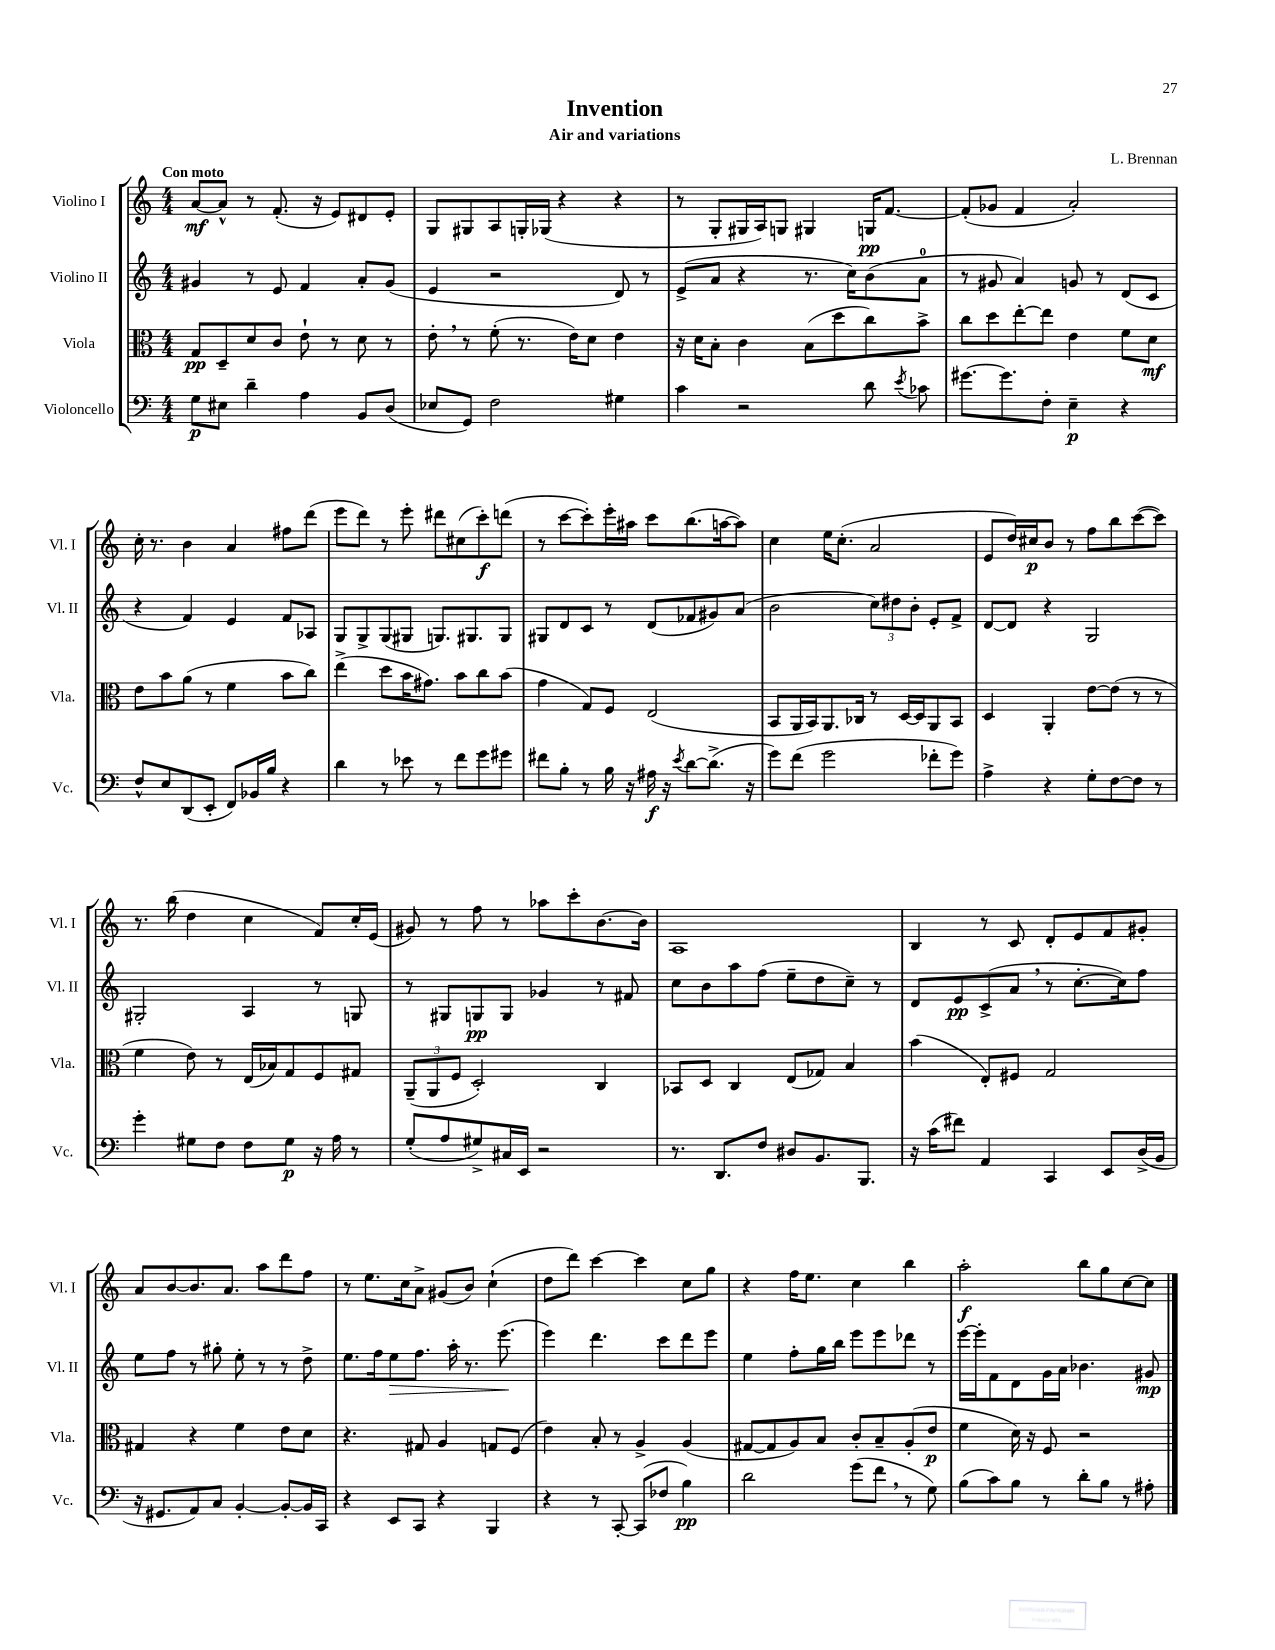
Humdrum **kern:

**kern	**dynam	**kern	**dynam	**kern	**dynam	**kern	**dynam
*part4	*part4	*part3	*part3	*part2	*part2	*part1	*part1
*staff4	*staff4	*staff3	*staff3	*staff2	*staff2	*staff1	*staff1
*I"Violoncello	*	*I"Viola	*	*I"Violino II	*	*I"Violino I	*
*I'Vc.	*	*I'Vla.	*	*I'Vl. II	*	*I'Vl. I	*
*clefF4	*	*clefC3	*	*clefG2	*	*clefG2	*
*k[]	*	*k[]	*	*k[]	*	*k[]	*
*M4/4	*	*M4/4	*	*M4/4	*	*M4/4	*
=1	=1	=1	=1	=1	=1	=1	=1
!	!	!	!	!	!	!LO:TX:a:B:t=Con moto	!
8G\L	p	8G/L	pp	4g#X/	.	[8a/L	mf
8E#X\J	.	8D~/	.	.	.	8a^^/J]	.
4d~\	.	8d/	.	8r	.	8r	.
.	.	8c/J	.	8e/	.	(8.f'/	.
4A\	.	8e`\	.	4f/	.	.	.
.	.	.	.	.	.	16r	.
.	.	8r	.	.	.	8e/L)	.
8BB/L	.	8d\	.	8a'/L	.	8d#X/	.
(8D/J	.	8r	.	(8g#/J	.	8e'/J	.
=2	=2	=2	=2	=2	=2	=2	=2
8E-X/L	.	8e',\	.	4e/	.	8G/L	.
8GG/J)	.	8r	.	.	.	8G#X/	.
2F\	.	(8f'\	.	2r	.	8A/	.
.	.	8.r	.	.	.	16Gn'/L	.
.	.	.	.	.	.	(16G-X/JJ	.
.	.	.	.	.	.	4r	.
.	.	16e\KL)	.	.	.	.	.
.	.	8d\J	.	.	.	.	.
4G#X\	.	4e\	.	8d/)	.	4r	.
.	.	.	.	8r	.	.	.
=3	=3	=3	=3	=3	=3	=3	=3
4c\	.	16r	.	(8e^/L	.	8r	.
.	.	16d\KL	.	.	.	.	.
.	.	8B'\J	.	8a/J	.	8G'/L	.
2r	.	4c\	.	4r	.	16G#X/L	.
.	.	.	.	.	.	16A/J)	.
.	.	.	.	.	.	8Gn/J	.
.	.	(8B\L	.	8.r	.	4G#X/	.
.	.	8dd\	.	.	.	.	.
.	.	.	.	16cc\KL)	.	.	.
8d\	.	8cc\)	.	(8b\	.	16Gn/KL	pp
.	.	.	.	.	.	[8.f/J	.
8qe/	.	.	.	.	.	.	.
8c-X\	.	8b^\J	.	8a\J	.	.	.
=4	=4	=4	=4	=4	=4	=4	=4
[8.g#X\L	.	8cc\L	.	8r	.	(8f'/L]	.
.	.	8dd\	.	8g#X/	.	8g-X/J	.
8.g#\]	.	.	.	.	.	.	.
.	.	[8ee'\	.	4a/)	.	4f/	.
8F'\J	.	8ee\J]	.	.	.	.	.
4E~\	p	4e\	.	8gn/	.	2a'/)	.
.	.	.	.	8r	.	.	.
4r	.	8f\L	.	(8d/L	.	.	.
.	.	8d\J	mf	8c/J	.	.	.
!!LO:LB:g=z
=5	=5	=5	=5	=5	=5	=5	=5
8F^^/L	.	8e\L	.	4r	.	16cc'\	.
.	.	.	.	.	.	8.r	.
8E/	.	8b\	.	.	.	.	.
(8DD/	.	(8a\J	.	4f/)	.	4b\	.
8EE'/J	.	8r	.	.	.	.	.
8FF/L)	.	4f\	.	4e/	.	4a/	.
16BB-X/L	.	.	.	.	.	.	.
16B/JJ	.	.	.	.	.	.	.
4r	.	8b\L	.	8f/L	.	8ff#X\L	.
.	.	8cc\J)	.	8A-X/J	.	(8ddd\J	.
=6	=6	=6	=6	=6	=6	=6	=6
4d\	.	(4ee^\	.	8G/L	.	8eee\L	.
.	.	.	.	8G^/	.	8ddd\J)	.
8r	.	8dd\L	.	(8G/	.	8r	.
8e-X\	.	16b\K	.	8G#X/J	.	8eee'\	.
.	.	8.g#X\J)	.	.	.	.	.
8r	.	.	.	8.Gn/L)	.	8ddd#X\L	.
8f\L	.	8b\L	.	.	.	(8cc#X\	.
.	.	.	.	8.G#X/	.	.	.
8g\	.	8cc\	.	.	.	8ccc'\)	f
8g#X\J	.	(8b\J	.	8G#/J	.	(8dddn\J	.
=7	=7	=7	=7	=7	=7	=7	=7
8f#X\L	.	4g\	.	8G#X/L	.	8r	.
8B'\J	.	.	.	8d/	.	[8ccc\L	.
8r	.	8G/L)	.	8c/J	.	8ccc'\])	.
16B\	.	8F/J	.	8r	.	16eee'\L	.
16r	.	.	.	.	.	16aa#X\JJ	.
16A#X\	f	(2E/	.	(8d/L	.	8ccc\L	.
16r	.	.	.	.	.	.	.
8qe/	.	.	.	.	.	.	.
[8d\L	.	.	.	8f-X/	.	(8.bb\	.
(8.d^\J]	.	.	.	8g#X/)	.	.	.
.	.	.	.	.	.	[16aan\k	.
.	.	.	.	(8a/J	.	8aa\J])	.
16r	.	.	.	.	.	.	.
=8	=8	=8	=8	=8	=8	=8	=8
8g\L)	.	8BB/L	.	2b\	.	4cc\	.
(8f\J	.	16AA/L	.	.	.	.	.
.	.	16BB/J)	.	.	.	.	.
2g\	.	8.AA/	.	.	.	16ee\KL	.
.	.	.	.	.	.	(8.cc'\J	.
.	.	16C-X/Jk	.	.	.	.	.
.	.	8r	.	12cc\L)	.	2a/	.
.	.	.	.	12dd#X\	.	.	.
.	.	[16D/LL	.	.	.	.	.
.	.	.	.	12b'\J	.	.	.
.	.	16D/J]	.	.	.	.	.
8f-X'\L	.	8AA/	.	8e'/L	.	.	.
8g\J)	.	8BB/J	.	8f^/J	.	.	.
=9	=9	=9	=9	=9	=9	=9	=9
4A^\	.	4D/	.	[8d/L	.	8e/L	.
.	.	.	.	8d/J]	.	16dd/L)	.
.	.	.	.	.	.	16cc#X/J	p
4r	.	4AA'/	.	4r	.	8b/J	.
.	.	.	.	.	.	8r	.
8G'\L	.	[8e\L	.	2G/	.	8ff\L	.
[8F\	.	(8e\J]	.	.	.	8bb\	.
8F\J]	.	8r	.	.	.	([8ccc\	.
8r	.	8r	.	.	.	8ccc\J])	.
!!LO:LB:g=z
=10	=10	=10	=10	=10	=10	=10	=10
4g'\	.	4f\	.	2G#X'/	.	8.r	.
.	.	.	.	.	.	(16bb\	.
8G#X\L	.	8e\)	.	.	.	4dd\	.
8F\J	.	8r	.	.	.	.	.
8F\L	.	(16E/LL	.	4A/	.	4cc\	.
.	.	16B-X/J)	.	.	.	.	.
8G#\J	p	8G/	.	.	.	.	.
16r	.	8F/	.	8r	.	8f/L)	.
16A\	.	.	.	.	.	.	.
8r	.	8G#X/J	.	8Gn/	.	16cc'/L	.
.	.	.	.	.	.	(16e/JJ	.
=11	=11	=11	=11	=11	=11	=11	=11
(8G'/L	.	(12AA~/L	.	8r	.	8g#X/)	.
.	.	12AA/	.	.	.	.	.
8A/	.	.	.	8G#X/L	.	8r	.
.	.	12F/J	.	.	.	.	.
8G#X^/)	.	2D'/)	.	8Gn/	pp	8ff\	.
16C#X/L	.	.	.	8G/J	.	8r	.
16EE/JJ	.	.	.	.	.	.	.
2r	.	.	.	4g-X/	.	8aa-X\L	.
.	.	.	.	.	.	8ccc'\	.
.	.	4C/	.	8r	.	[8.b\	.
.	.	.	.	8f#X/	.	.	.
.	.	.	.	.	.	16b\Jk]	.
=12	=12	=12	=12	=12	=12	=12	=12
8.r	.	8BB-X/L	.	8cc\L	.	1A	.
.	.	8D/J	.	8b\	.	.	.
8.DD/L	.	.	.	.	.	.	.
.	.	4C/	.	8aa\	.	.	.
8F/J	.	.	.	(8ff\J	.	.	.
8D#X/L	.	(8E/L	.	8ee~\L	.	.	.
8.BB/	.	8G-X/J)	.	8dd\	.	.	.
.	.	4B/	.	8cc~\J)	.	.	.
8.BBB/J	.	.	.	.	.	.	.
.	.	.	.	8r	.	.	.
=13	=13	=13	=13	=13	=13	=13	=13
16r	.	(4b\	.	8d/L	.	4B/	.
(16c\KL	.	.	.	.	.	.	.
8f#X\J)	.	.	.	8e/	pp	.	.
4AA/	.	8E'/L)	.	(8c^/	.	8r	.
.	.	8F#X/J	.	8a,/J	.	8c/	.
4CC/	.	2G/	.	8r	.	8d'/L	.
.	.	.	.	[8.cc'\L	.	8e/	.
8EE/L	.	.	.	.	.	8f/	.
.	.	.	.	16cc\k])	.	.	.
(16D^/L	.	.	.	8ff\J	.	8g#X'/J	.
16BB/JJ	.	.	.	.	.	.	.
!!LO:LB:g=z
=14	=14	=14	=14	=14	=14	=14	=14
16r	.	4G#X/	.	8ee\L	.	8a/L	.
8.GG#X/L	.	.	.	.	.	.	.
.	.	.	.	8ff\J	.	[8b/	.
8AA/)	.	4r	.	8r	.	8.b/]	.
8C/J	.	.	.	8gg#X'\	.	.	.
.	.	.	.	.	.	8.a/J	.
[4BB'/	.	4f\	.	8ee'\	.	.	.
.	.	.	.	8r	.	8aa\L	.
8BB'/L_	.	8e\L	.	8r	.	8ddd\	.
16BB/L]	.	8d\J	.	8dd^\	.	8ff\J	.
16CC/JJ	.	.	.	.	.	.	.
=15	=15	=15	=15	=15	=15	=15	=15
4r	.	4.r	.	8.ee\L	.	8r	.
.	.	.	.	.	.	8.ee\L	.
.	.	.	.	16ff\k	.	.	.
!	!	!	!	!	!LO:HP:b	!	!
8EE/L	.	.	.	8ee\	>	.	.
.	.	.	.	.	.	16cc\k	.
8CC/J	.	8G#X/	.	8.ff\J	.	8a^\J	.
4r	.	4A/	.	.	.	(8g#X/L	.
.	.	.	.	16aa'\	.	.	.
.	.	.	.	8.r	.	8b/J)	.
4BBB/	.	8Gn/L	.	.	.	(4cc`\	.
.	.	.	.	(8.eee\	.	.	.
.	.	(8F/J	.	.	.	.	.
.	.	.	.	.	]	.	.
=16	=16	=16	=16	=16	=16	=16	=16
4r	.	4e\)	.	4eee\)	.	8dd\L	.
.	.	.	.	.	.	8ddd\J)	.
8r	.	8B'/	.	4.ddd\	.	[4ccc\	.
[8CC'/	.	8r	.	.	.	.	.
(8CC/L]	.	4A^/	.	.	.	4ccc\]	.
8F-X/J	.	.	.	8ccc\L	.	.	.
4B\)	pp	(4A/	.	8ddd\	.	8cc\L	.
.	.	.	.	8eee\J	.	8gg\J	.
=17	=17	=17	=17	=17	=17	=17	=17
2d\	.	[8G#X/L	.	4ee\	.	4r	.
.	.	8G#/]	.	.	.	.	.
.	.	8A/)	.	8ff'\L	.	16ff\KL	.
.	.	.	.	.	.	8.ee\J	.
.	.	8B/J	.	16gg\L	.	.	.
.	.	.	.	16bb\JJ	.	.	.
(8g\L	.	8c'/L	.	8eee\L	.	4cc\	.
8f,\J	.	8B~/	.	8eee\	.	.	.
8r	.	(8A'/	.	8ddd-X\J	.	4bb\	.
8G\)	.	8e/J	p	8r	.	.	.
=18	=18	=18	=18	=18	=18	=18	=18
(8B\L	.	4f\	.	[16eee\LL	.	2aa'\	f
.	.	.	.	16eee'\J]	.	.	.
8c\)	.	.	.	8f\	.	.	.
8B\J	.	16d\)	.	8d\	.	.	.
.	.	16r	.	.	.	.	.
8r	.	8F/	.	16g\L	.	.	.
.	.	.	.	16a\JJ	.	.	.
8d'\L	.	2r	.	4.b-X\	.	8bb\L	.
8B\J	.	.	.	.	.	8gg\	.
8r	.	.	.	.	.	[8cc\	.
8A#X'\	.	.	.	8g#X/	mp	8cc\J]	.
==	==	==	==	==	==	==	==
*-	*-	*-	*-	*-	*-	*-	*-
